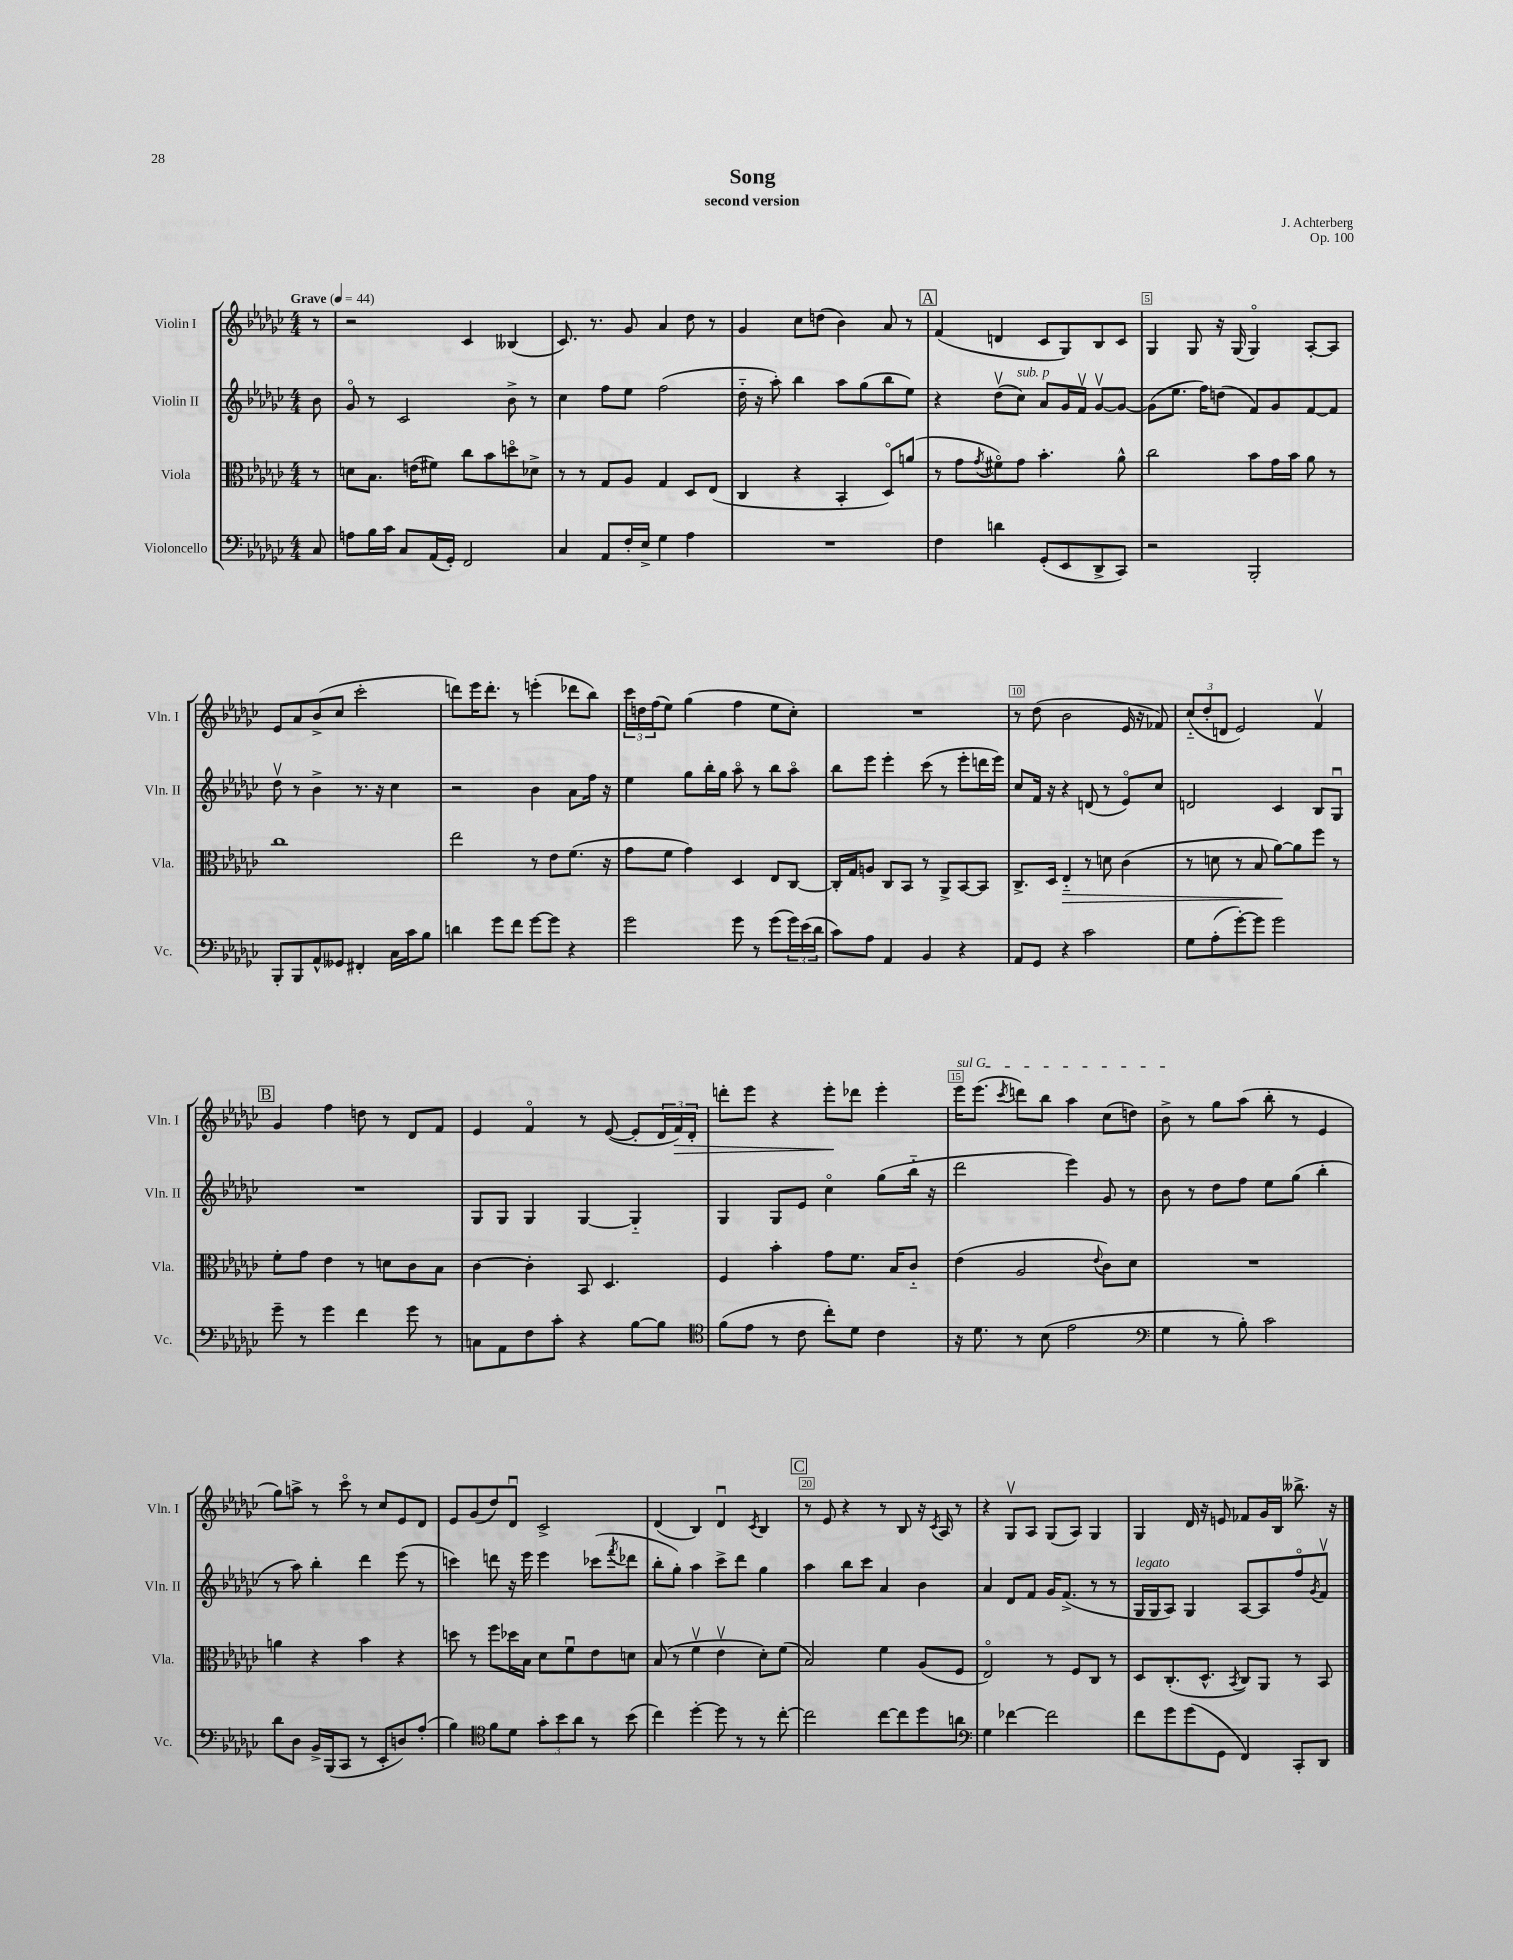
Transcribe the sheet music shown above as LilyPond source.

\header { title = "Song" composer = "J. Achterberg" subtitle = "second version" opus = "Op. 100" }
<<
\new StaffGroup <<
\new Staff = "s0" \with { instrumentName = "Violin I" shortInstrumentName = "Vln. I" } {
    \clef treble \key ges \major \numericTimeSignature \time 4/4 \partial 8 \tempo "Grave" 4 = 44
    r8 |
    r2 ces'4 beses4( |
    ces'8.) r8. ges'8 aes'4 des''8 r8 |
    ges'4 ces''8 d''8( bes'4) aes'8 r8 |
    \mark \markup { \box "A" } f'4( d'4 ces'8 ges8) bes8 ces'8 |
    ges4 ges8 r16 ges16( ges4\flageolet) aes8~-. aes8 |
    ees'8 aes'8 bes'8->( ces''8 ces'''2-. |
    d'''8) ees'''16 d'''8.-. r8 e'''4-.( des'''8 bes''8) |
    \tuplet 3/2 { ces'''16 d''16 f''16( } ees''8) ges''4( f''4 ees''8 ces''8-.) |
    R1 |
    r8 des''8( bes'2 ees'16 r16 fes'8) |
    \tuplet 3/2 { ces''8-_( des''8-. d'8 } ees'2) f'4\upbow |
    \mark \markup { \box "B" } ges'4 f''4 d''8 r8 des'8 f'8 |
    ees'4 f'4\flageolet r8 ees'8~( ees'8-. \tuplet 3/2 { des'16 f'16\>) des'16-. } |
    d'''8-. ees'''8 r4 ees'''8-.\! des'''8 ees'''4-. |
    \once \override TextSpanner.bound-details.left.text = \markup { \italic "sul G" } ees'''16\startTextSpan ees'''8.( \acciaccatura { ces'''8 } d'''8) bes''8 aes''4 ces''8( d''8) |
    bes'8->\stopTextSpan r8 ges''8 aes''8( bes''8-. r8 ees'4 |
    ges''8) a''8-> r8 ces'''8\flageolet r8 ces''8 ees'8 des'8 |
    ees'8 ges'8( des''8) des'8\downbow ces'2-> |
    des'4( bes4) des'4\downbow \acciaccatura { ces'8 } bes4 |
    \mark \markup { \box "C" } r8 ees'8 r4 r8 bes8 r16 \acciaccatura { ces'8 } aes16 r8 |
    r4 ges8\upbow aes8 ges8( aes8) ges4 |
    ges4 des'16 r16 e'8 fes'8 ges'16 bes16 beses''8.-> r16 \bar "|." |
}
\new Staff = "s1" \with { instrumentName = "Violin II" shortInstrumentName = "Vln. II" } {
    \clef treble \key ges \major \numericTimeSignature \time 4/4 \partial 8
    bes'8 |
    ges'8\flageolet r8 ces'2 bes'8-> r8 |
    ces''4 f''8 ees''8 f''2( |
    des''16-_ r16 aes''8-.) bes''4 aes''8 ges''8( bes''8 ees''8) |
    \mark \markup { \box "A" } r4 des''8\upbow( ces''8^\markup { \italic "sub. p" }) aes'8 ges'16 f'16\upbow ges'8~\upbow ges'8~ |
    ges'8( ees''8. f''16) d''8( f'8) ges'8 f'8~ f'8 |
    des''8\upbow r8 bes'4-> r8. r16 ces''4 |
    r2 bes'4 aes'8 f''16 r16 |
    ees''4 ges''8 bes''16-. ges''16 aes''8\flageolet r8 bes''8 aes''8\flageolet |
    bes''8 ees'''8 ees'''4-. ces'''8( r8 ees'''8-. d'''16 ees'''16) |
    ces''8 f'16 r16 r4 d'8( r8 ees'8\flageolet) ces''8 |
    d'2 ces'4 bes8 ges8\downbow |
    \mark \markup { \box "B" } R1 |
    ges8 ges8 ges4 ges4~ ges4-_ |
    ges4 ges8 ees'8 ces''4\flageolet ges''8( bes''16-_ r16 |
    des'''2 ees'''4) ges'8 r8 |
    bes'8 r8 des''8 f''8 ees''8 ges''8( bes''4-. |
    r8 aes''8) bes''4-. des'''4 ees'''8( r8 |
    c'''4) d'''8 r16 ees'''16 ees'''4 ces'''8( \acciaccatura { f'''8 } des'''8 |
    bes''8-. ges''8-.) aes''4 ces'''8-> des'''8 ges''4 |
    \mark \markup { \box "C" } aes''4 bes''8 ces'''8 aes'4 bes'4 |
    aes'4 des'8 f'8 ges'16 f'8.->( r8 r8 |
    ges16^\markup { \italic "legato" } ges16 aes8) ges4 aes8~ aes8 f''8\flageolet \acciaccatura { ges'8 } f'8\upbow \bar "|." |
}
\new Staff = "s2" \with { instrumentName = "Viola" shortInstrumentName = "Vla." } {
    \clef alto \key ges \major \numericTimeSignature \time 4/4 \partial 8
    r8 |
    d'8 bes8. e'16( fis'8) ces''8 bes'8 d''8\flageolet des'8-> |
    r8 r8 ges8 aes8 ges4 des8 ees8( |
    ces4 r4 bes,4-. des8\flageolet) a'8( |
    \mark \markup { \box "A" } r8 ges'8 \acciaccatura { ges'8 } fis'8\flageolet) ges'8 bes'4.-. aes'8-^ |
    ces''2 bes'8 ges'16 bes'16 aes'8 r8 |
    ces''1 |
    ees''2 r8 ees'8 f'8.( r16 |
    ges'8 f'8 ges'4) des4 ees8 ces8~ |
    ces16-. ges16 a8 ces8 bes,8 r8 aes,8-> bes,8~ bes,8 |
    ces8.-> des16 ees4-_\> r8 d'8 ces'4( |
    r8 d'8 r8 bes8 aes'8~\!) aes'8 f''8 r8 |
    \mark \markup { \box "B" } f'8-. ges'8 ees'4 r8 d'8 ces'8 bes8 |
    ces'4~ ces'4-. bes,8 des4. |
    f4 bes'4-. ges'8 f'8. bes16 ces'8-_ |
    ees'4( aes2 \appoggiatura { ees'8 } ces'8) des'8 |
    R1 |
    a'4 r4 bes'4 r4 |
    d''8 r8 f''8 des''16 bes16 des'8 f'8\downbow ees'8 d'8 |
    bes8( r8 f'4\upbow ees'4\upbow des'8-.) f'8( |
    \mark \markup { \box "C" } bes2) f'4 aes8( f8 |
    ees2\flageolet) r8 f8 ces8 r8 |
    des8 ces8.-.( des8.-^ \acciaccatura { bes,8 } ces8) aes,8 r8 bes,8 \bar "|." |
}
\new Staff = "s3" \with { instrumentName = "Violoncello" shortInstrumentName = "Vc." } {
    \clef bass \key ges \major \numericTimeSignature \time 4/4 \partial 8
    ces8 |
    a8 bes16 ces'16 ces8 aes,16( ges,16-.) f,2 |
    ces4 aes,8 f16-. ees16-> ges4 aes4 |
    R1 |
    \mark \markup { \box "A" } f4 d'4 ges,8-.( ees,8 des,8-> ces,8) |
    r2 bes,,2-. |
    bes,,8-. bes,,8 aes,8-^ geses,8 fis,4-. ces16 ces'16 bes8 |
    d'4 ges'8 f'8 ges'8~ ges'8 r4 |
    ges'2 ges'8 r8 ges'8( \tuplet 3/2 { ges'16) ees'16( des'16 } |
    ces'8) aes8 aes,4 bes,4 r4 |
    aes,8 ges,8 r4 ces'2 |
    ges8 aes8-.( ges'8~-.) ges'8 ges'2 |
    \mark \markup { \box "B" } ges'8-- r8 ges'4 f'4 ges'8 r8 |
    c8 aes,8 f8 ces'8-. r4 bes8~ bes8 |
    \clef tenor f'8( ees'8 r8 ces'8 ces''8-.) des'8 ces'4 |
    r16 des'8. r8 bes8( ees'2 |
    \clef bass ges4 r8 bes8-.) ces'2 |
    des'8 des8 bes,16-> bes,,16( ces,8 r8 ees,8-. d8) aes8-.( |
    bes4) \clef tenor f'8 des'8 \tuplet 3/2 { ges'8-. bes'8 aes'8 } r8 bes'8( |
    ces''4) des''4~-. des''8 r8 r8 ces''8~-. |
    \mark \markup { \box "C" } ces''2 ces''8~ ces''8 des''8 a'8 |
    \clef bass ges4 fes'4~ fes'2 |
    f'8 ges'8 ges'8( ges,8 f,4) ces,8-. des,8 \bar "|." |
}
>>
>>
\layout { \context { \Score \override BarNumber.break-visibility = ##(#f #t #t) barNumberVisibility = #(every-nth-bar-number-visible 5) \override BarNumber.stencil = #(make-stencil-boxer 0.1 0.3 ly:text-interface::print) } }
